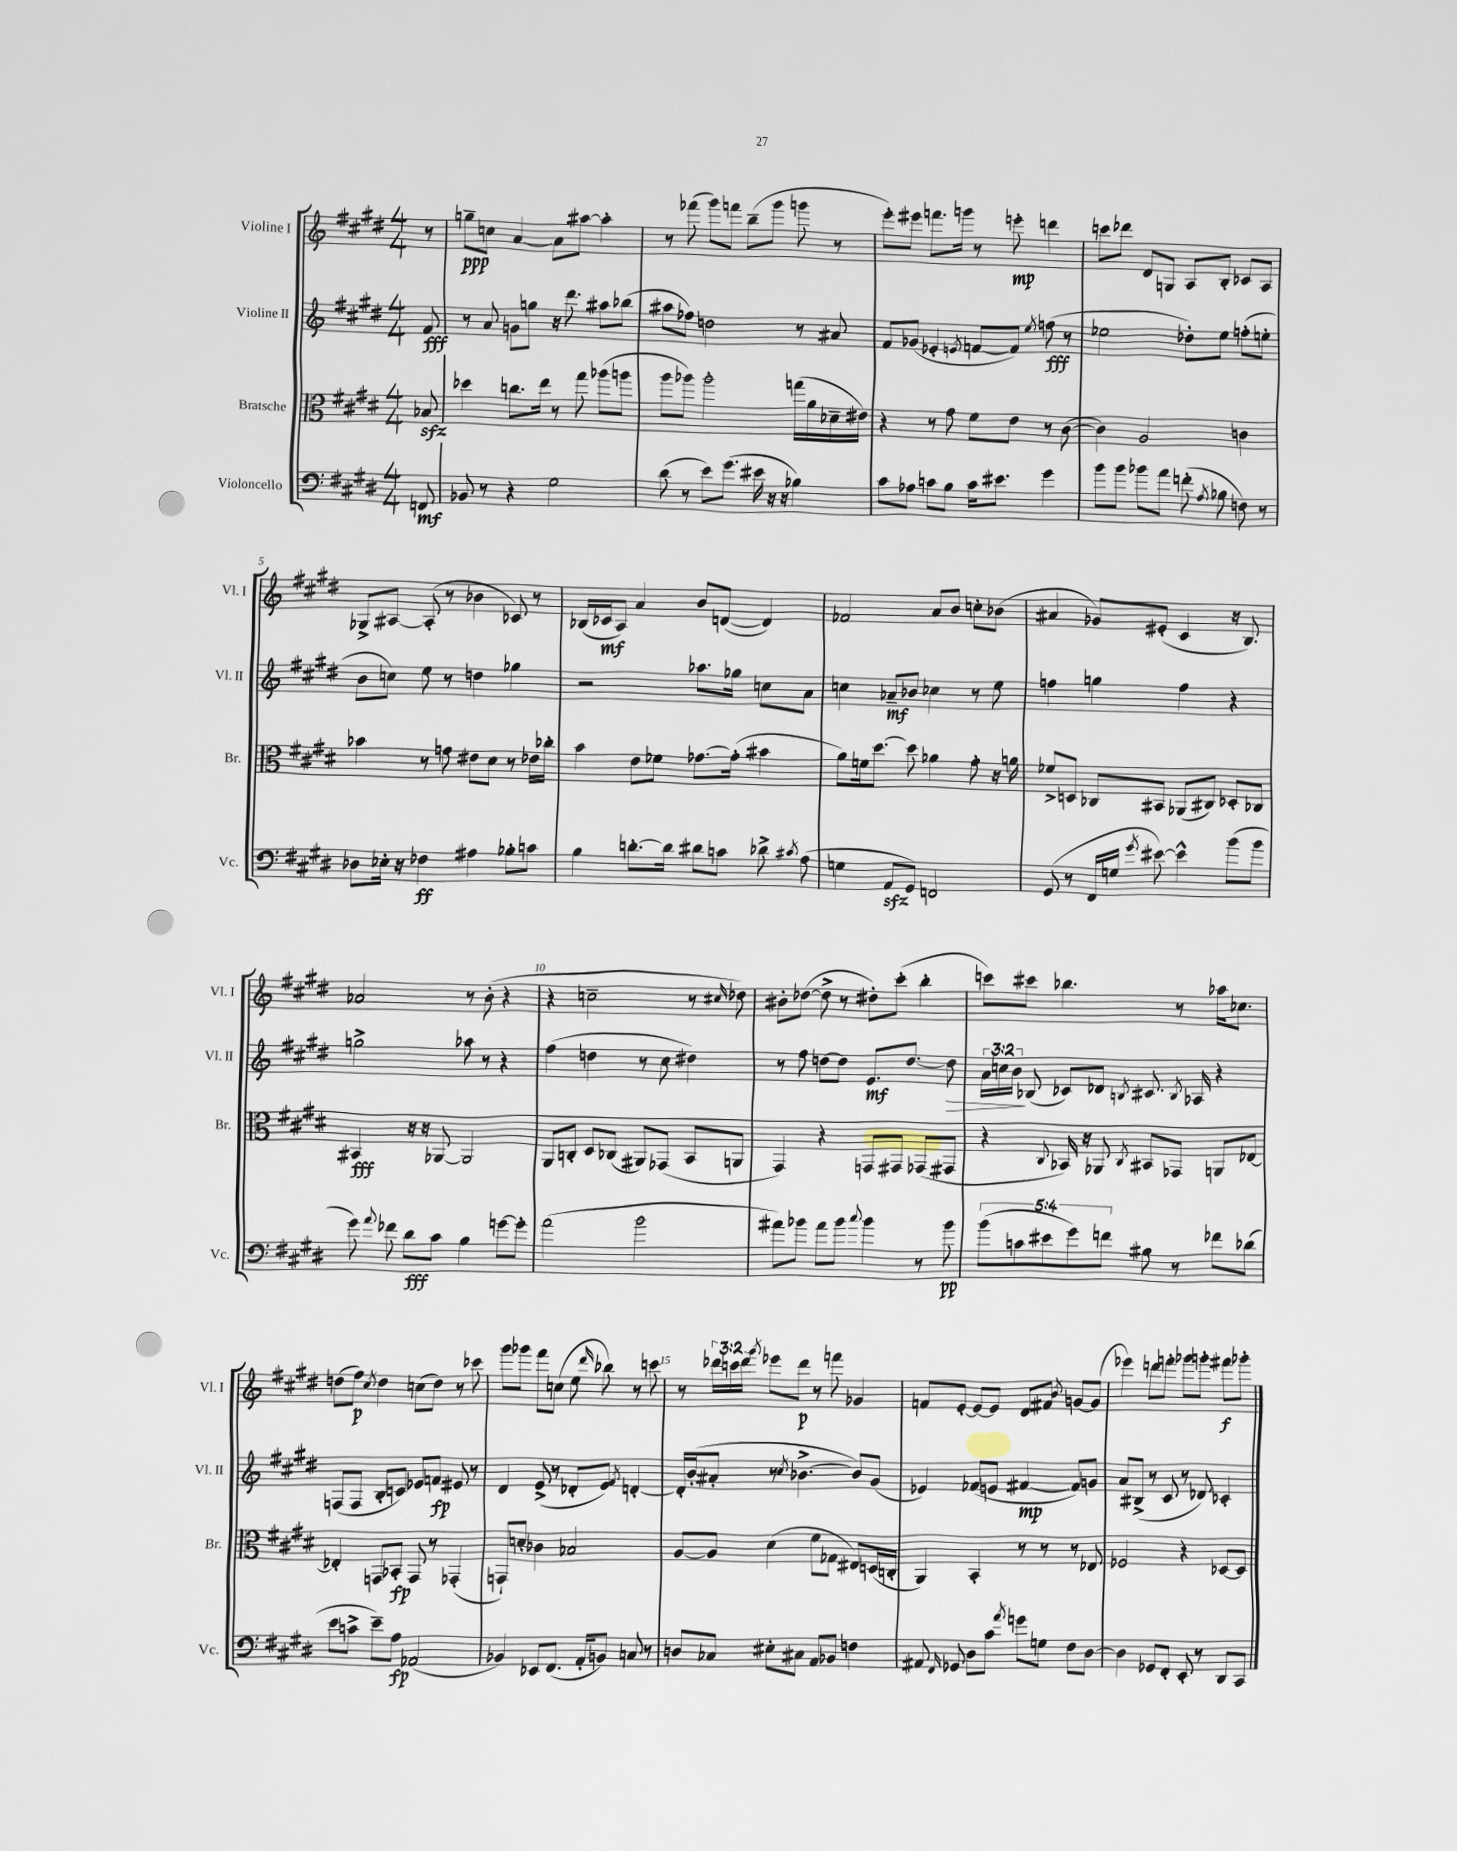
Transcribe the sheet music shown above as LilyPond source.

<<
\new StaffGroup <<
\new Staff = "s0" \with { instrumentName = "Violine I" shortInstrumentName = "Vl. I" } {
    \clef treble \key e \major \numericTimeSignature \time 4/4 \override Staff.TupletNumber.text = #tuplet-number::calc-fraction-text \partial 8
    \autoBeamOff r8 |
    g''8[--\ppp c''8] a'4~ a'8[ ais''8]~ ais''4-. |
    r8 fes'''8( gis'''8[) f'''8] b''8[--( gis'''8] g'''8 r8 |
    e'''8[-.) eis'''8] f'''8.[ g'''16] r8 e'''8-.\mp d'''4 |
    c'''8[ des'''8] dis'8[ g8] a8[ b8]-. ces'8[ a8] |
    ges8[-> ais8]~ ais8-.( r8 bes'4 ces'8) r8 |
    bes16[( ces'16\mf a8]) a'4 b'8[ d'8]~( d'4) |
    fes'2 a'8[ b'8] c''8[-. bes'8]( |
    ais'4 ges'8[) eis'8]-.( cis'4 r16 b8.) |
    aes'2 r8 b'8-.( r4 |
    r4 c''2-- r8 \grace { cis''16 } des''8) |
    bis'8[-. des''8]~( des''8-> r8 dis''8[-.) cis'''8]-.( b''4-. |
    c'''8[) cis'''8] bes''4. r8 aes''16[ ces''8.] |
    d''8[( fis''8]\p) \acciaccatura { cis''8 } d''4 c''8[( d''8]) r8 ces'''8 |
    gis'''8[ ges'''8] fis'''8[ c''8]( e''8 \grace { dis'''16 } bes''8) r8 c'''8 |
    r8 \tuplet 3/2 { des'''16[ c'''16 des'''16] } \acciaccatura { gis'''8 } ees'''8[ des'''8]\p r8 f'''8 ges'4 |
    f'8[ e'8]~-. e'8[~ e'8] dis'8[ fis'8] \acciaccatura { b'8 } g'8[~ g'8]( |
    ees'''4) d'''8[ f'''8]-. ges'''8[ g'''8]-. fis'''8[\f ges'''8]-. \bar "|." |
}
\new Staff = "s1" \with { instrumentName = "Violine II" shortInstrumentName = "Vl. II" } {
    \clef treble \key e \major \numericTimeSignature \time 4/4 \override Staff.TupletNumber.text = #tuplet-number::calc-fraction-text \partial 8
    \autoBeamOff fis'8\fff |
    r8 a'8 g'8[ g''8] r16 dis'''8. ais''8[ bes''8]( |
    ais''8[ fes''8]) d''2 r8 ais'8 |
    fis'8[ ges'8]( ees'4-. \acciaccatura { e'8 } f'8[~ f'8]) \acciaccatura { e''8 } f''8\fff( r8 |
    ees''2 des''8[-.) ees''8] f''8[-.( e''8]-. |
    b'8[ c''8]) e''8 r8 d''4 ges''4 |
    r2 aes''8.[ ges''16] c''8[ a'8] |
    c''4 aes'8[--\mf bes'8] ces''4 r8 e''8 |
    f''4 g''4 f''4 r4 |
    g''2-> aes''8 r8 r4 |
    fis''4( d''4 r8 cis''8 dis''4) |
    r8 fis''8 d''8[~ d''8] e'8.[\mf d''8.]~ d''8\> |
    \tuplet 3/2 { a'16[ c''16 b'16]\! } bes8( ces'8[) des'8] \acciaccatura { b8 } cis'8. \acciaccatura { b8 } aes16 r4 |
    f8[( f8] b8[-. c'8]) ees'8[ f'8]\fp eis'8 r8 |
    dis'4 e'8->( r8 des'8[-. e'8]) \acciaccatura { fis'8 } d'4~-. |
    d'16[-. b'16-.( ais'8]-. r8 \acciaccatura { cis''8 } bes'4.~-> bes'8[) gis'8]( |
    ees'4) fes'8[( e'8] fis'4~\mp fis'8[) g'8] |
    a'8[ bis8]->( r8 cis'8 r8 des'8) ces'4-. \bar "|." |
}
\new Staff = "s2" \with { instrumentName = "Bratsche" shortInstrumentName = "Br." } {
    \clef alto \key e \major \numericTimeSignature \time 4/4 \partial 8
    \autoBeamOff bes8\sfz |
    des''4 c''8.[ e''16] r8 gis''8 aes''8[( a''8] |
    a''8[ aes''8]) aes''2-. g''16[( a'16 des'16-- eis'16]) |
    r4 r8 gis'8 fis'8[ e'8] r8 cis'8~( |
    cis'4) a2 c'4 |
    bes'4 r8 g'8 eis'8[ dis'8] r8 ees'16[ ces''16]-. |
    b'4 e'8[ fes'8] ges'8.[~ ges'16]-.( bis'4 |
    a'8[) f'16 dis''8.]~ dis''8 aes'4 gis'8-. r16 a'16 |
    fes'8[-> d8] ces8[ bis,8] aes,8[( cis8]) des8[-. ces8] |
    bis,4\fff r16 r16 aes,8~ aes,2 |
    a,8[ c8]-. dis8[ ces8]( ais,8[) ges,8]( b,8[ a,8] |
    gis,4) r4 g,8[ gis,8] ges,8[( gis,8] |
    r4 \appoggiatura { cis8 } bes,16) r16 aes,8 \acciaccatura { cis8 } bis,8[ ges,8] a,8[ ees8]~ |
    ees4-. g,8[ bes,8]-.\fp g,8 r8 ges,4-.( |
    g,8[-!) d'8]-. ces'4 bes2 |
    a8[~ a8] dis'4( fis'8[ ges8] eis8[) d16( c16]-. |
    a,4) b,4-. r8 r8 r8 ees8 |
    fes2 r4 des8[~ des8] \bar "|." |
}
\new Staff = "s3" \with { instrumentName = "Violoncello" shortInstrumentName = "Vc." } {
    \clef bass \key e \major \numericTimeSignature \time 4/4 \override Staff.TupletNumber.text = #tuplet-number::calc-fraction-text \partial 8
    \autoBeamOff f,8\mf |
    bes,8 r8 r4 gis2 |
    dis'8( r8 e'8[) gis'8.]( eis'16 r16 r16 bes4) |
    cis'8[ aes8] c'8[ b8] c'16[ eis'8.] gis'4 |
    b'8[ b'8] bes'8[ a'8] f'8-.( \acciaccatura { a8 } bes8 f8) r8 |
    des8[ ees16]-. r16 fes4\ff ais4 bes8[-. c'8] |
    b4 d'8.[~-. d'16] dis'8[ c'8] des'8-> \acciaccatura { cis'8 } a8( |
    g4 a,8[\sfz gis,8]) f,2 |
    gis,8( r8 fis,16[ g16] \acciaccatura { gis'8 } eis'8~) eis'4-^ b'8[( b'8] |
    gis'8) \appoggiatura { a'8 } fes'8 dis'8[\fff cis'8] b4 g'8[~ g'8]-. |
    a'2( b'2 |
    ais'8[) bes'8] ais'8[ bes'8] \appoggiatura { cis''8 } bes'4 r8 bes'8\pp |
    \tuplet 5/4 { b'8[( c'8 eis'8 gis'8) f'8] } bis8 r8 fes'8[ des'8]( |
    e'8[ c'8]-> e'8[--) a8]\fp aes,2( |
    bes,4) ees,8[ fis,8.]( a,16[-. b,8]) c8 r8 |
    d8[ ces8] eis8[-. cis8] a,8[ bes,8] f4 |
    ais,8 \grace { fis,16 } ges,8 dis8[ cis'8] \acciaccatura { a'8 } g'8[ g8] fis8[ dis8]~ |
    dis4 ges,8[ fis,8]-. e,8-. r8 dis,8[ cis,8] \bar "|." |
}
>>
>>
\layout { \context { \Score \override BarNumber.break-visibility = ##(#f #t #t) barNumberVisibility = #(every-nth-bar-number-visible 5) } }
